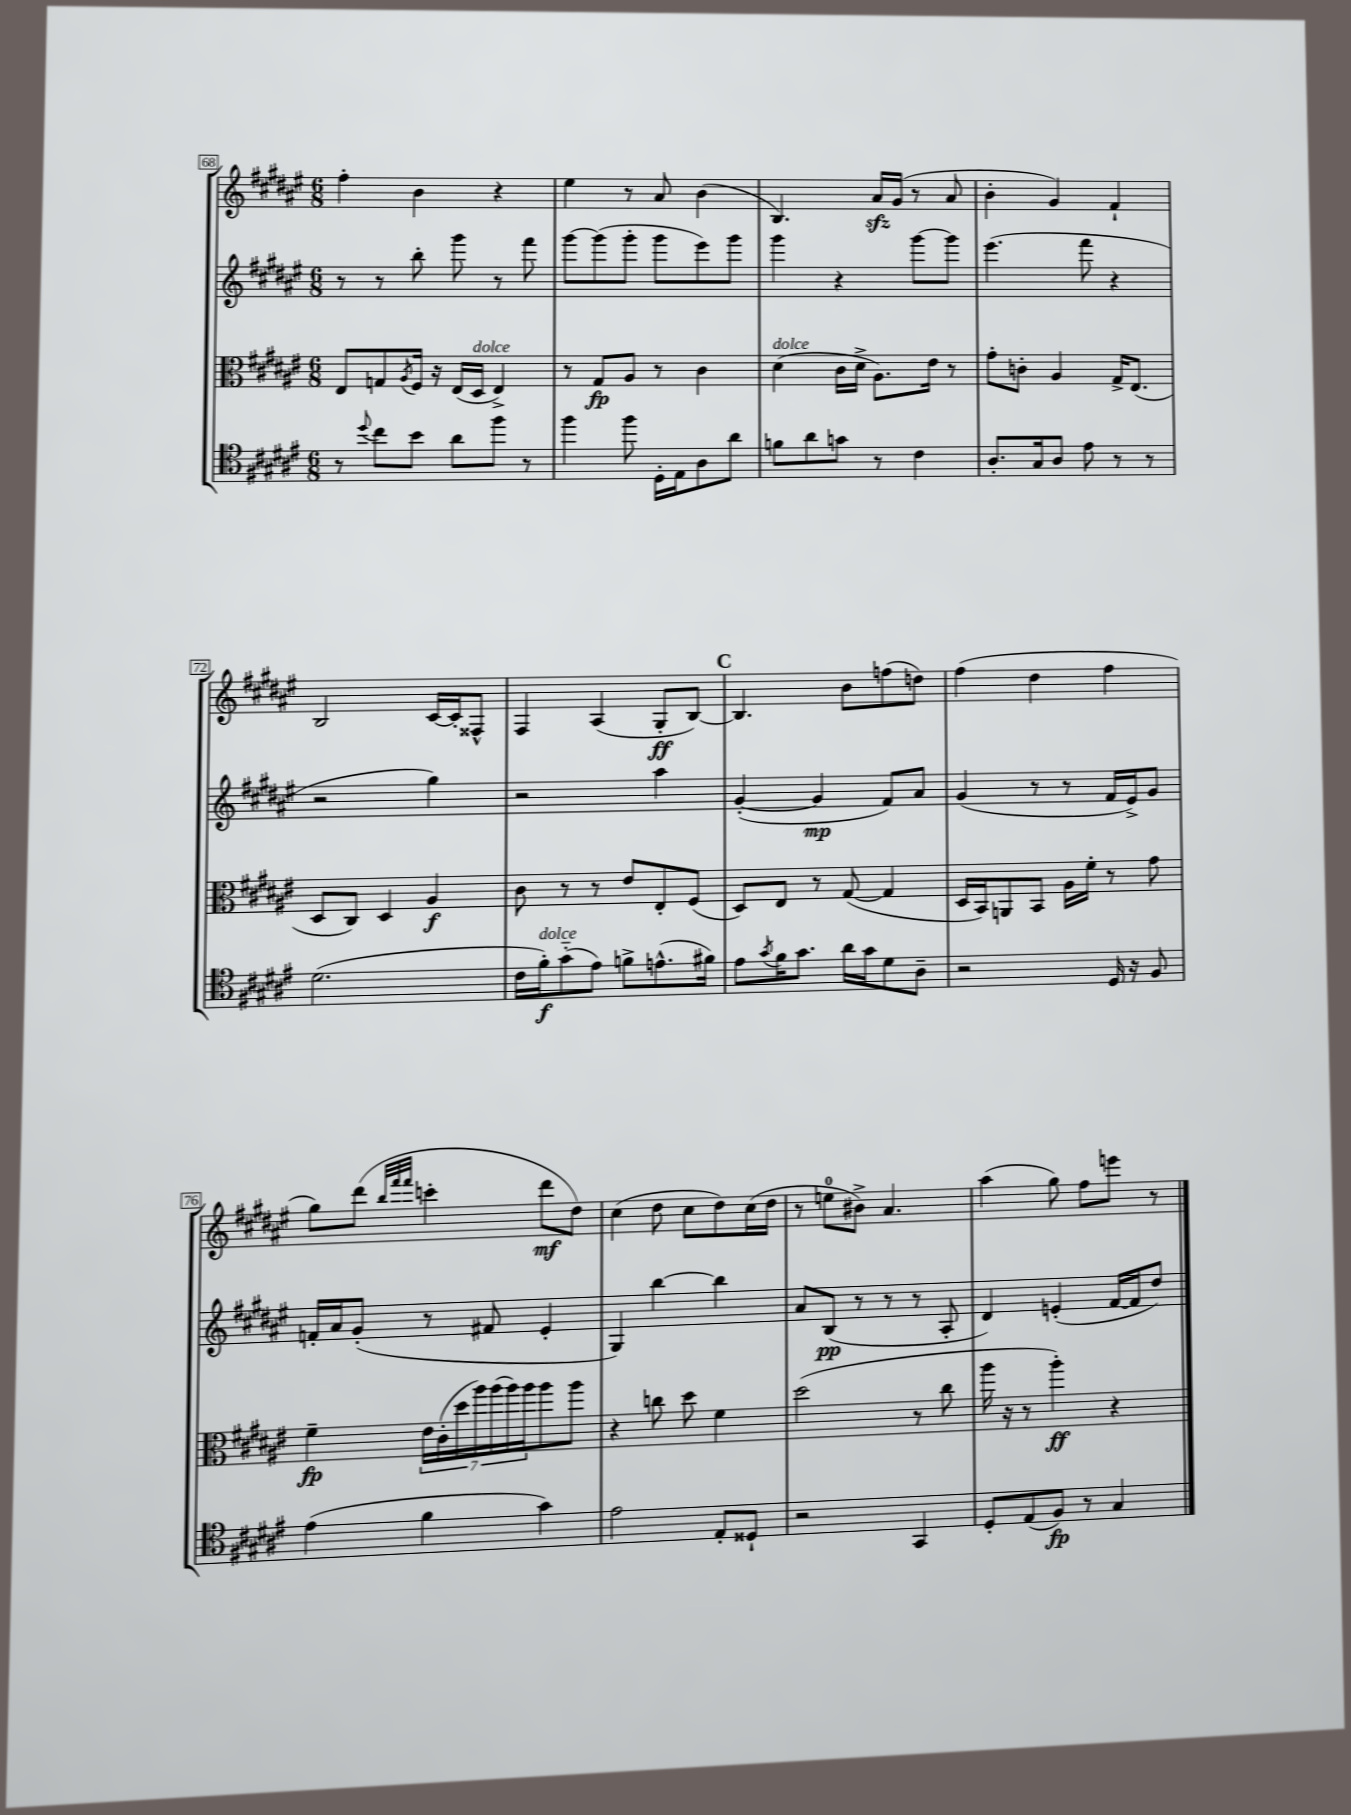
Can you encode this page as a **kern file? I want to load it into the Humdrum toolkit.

**kern	**kern	**kern	**kern
*staff4	*staff3	*staff2	*staff1
*clefC4	*clefC3	*clefG2	*clefG2
*k[f#c#g#d#a#e#]	*k[f#c#g#d#a#e#]	*k[f#c#g#d#a#e#]	*k[f#c#g#d#a#e#]
*M6/8	*M6/8	*M6/8	*M6/8
8r	8E#	8r	4ff#'
8qqdd#	.	.	.
8cc#	8G	8r	.
.	8qA#	.	.
8b	16F#	8bb'	4b
.	16r	.	.
8a#	(16E#	8ggg#	.
.	16D#	.	.
8ff#	4E#^)	8r	4r
8r	.	8fff#	.
=	=	=	=
4ff#	8r	[8ggg#	4ee#
.	8G#	(8ggg#]	.
8ff#	8A#	8ggg#'	8r
16D#'	8r	8ggg#	8a#
16E#	.	.	.
8A#	4c#	8eee#)	(4b
8a#	.	8ggg#	.
=	=	=	=
8f	(4d#	4ggg#	4.B)
8a#	.	.	.
8g	16c#	4r	.
.	16d#^	.	.
8r	8.A#)	.	16a#
.	.	.	(16g#
4c#	.	[8ggg#	8r
.	16e#	.	.
.	8r	8ggg#]	8a#
=	=	=	=
8.A#'	8g#'	(4.eee#	4b'
.	8c'	.	.
16G#	.	.	.
8A#	4A#	.	4g#)
8e#	.	8fff#	.
8r	16G#^	4r	4f#`
.	(8.E#	.	.
8r	.	.	.
=	=	=	=
(2.d#	8D#	2r	2B
.	8C#)	.	.
.	4D#	.	.
.	4A#	4gg#)	[16c#
.	.	.	16c#']
.	.	.	8F##^^
=	=	=	=
16c#	8c#	2r	4F#
16f#')	.	.	.
(8g#'~	8r	.	.
8e#)	8r	.	(4A#
8f^	8e#	.	.
(8.e^^	8E#'	4aa#	8G#'
.	(8F#	.	[8B)
16f#)	.	.	.
=	=	=	=
8e#	8D#)	([4g#'	4.B]
8qg#	.	.	.
16f#	8E#	.	.
8.g#	.	.	.
.	8r	4g#]	.
16a#	([8G#	.	8b
16g#	.	.	.
8d#	4G#]	8f#)	(8ff
8A#~	.	8a#	8dd)
=	=	=	=
2r	16D#	(4g#	(4ff#
.	16BB)	.	.
.	8AA	.	.
.	8BB	8r	4dd#
.	16A#	8r	.
.	16f#'	.	.
16D#	8r	16f#	4ff#
16r	.	16e#^)	.
8F#	8g#	8g#	.
=	=	=	=
(4e#	4f#~	16f'	8gg#)
.	.	16a#	.
.	.	(8g#'	(8ddd#
.	.	.	32qqbb
.	.	.	32qqfff#
.	.	.	32qqfff#
4f#	28e#	8r	4ccc'
.	(28c#'	.	.
.	28dd#	.	.
.	28aa#)	.	.
.	.	8f#	.
.	(28aa#	.	.
.	28aa#)	.	.
.	28aa#	.	.
4g#)	8aa#	4e#'	8ddd#
.	8aa#	.	8dd#)
=	=	=	=
2e#	4r	4G#)	(4cc#
.	8cc	[4bb	8dd#
.	8dd#	.	8cc#
8E#'	4f#	4bb]	8dd#)
8D##`	.	.	(16cc#
.	.	.	16dd#
=	=	=	=
2r	(2dd#	8a#	8r
.	.	(8B	8ee
.	.	8r	8b#^)
.	.	8r	4.a#
4GG#	8r	8r	.
.	8cc#	8A#'	.
=	=	=	=
8D#'	16aa#	4d#)	(4aa#
.	16r	.	.
(8E#	8r	.	.
8F#)	4aa#')	(4e'	8gg#)
8r	.	.	8ff#
4G#	4r	[16f#	8eee
.	.	16f#]	.
.	.	8dd#)	8r
==	==	==	==
*-	*-	*-	*-
